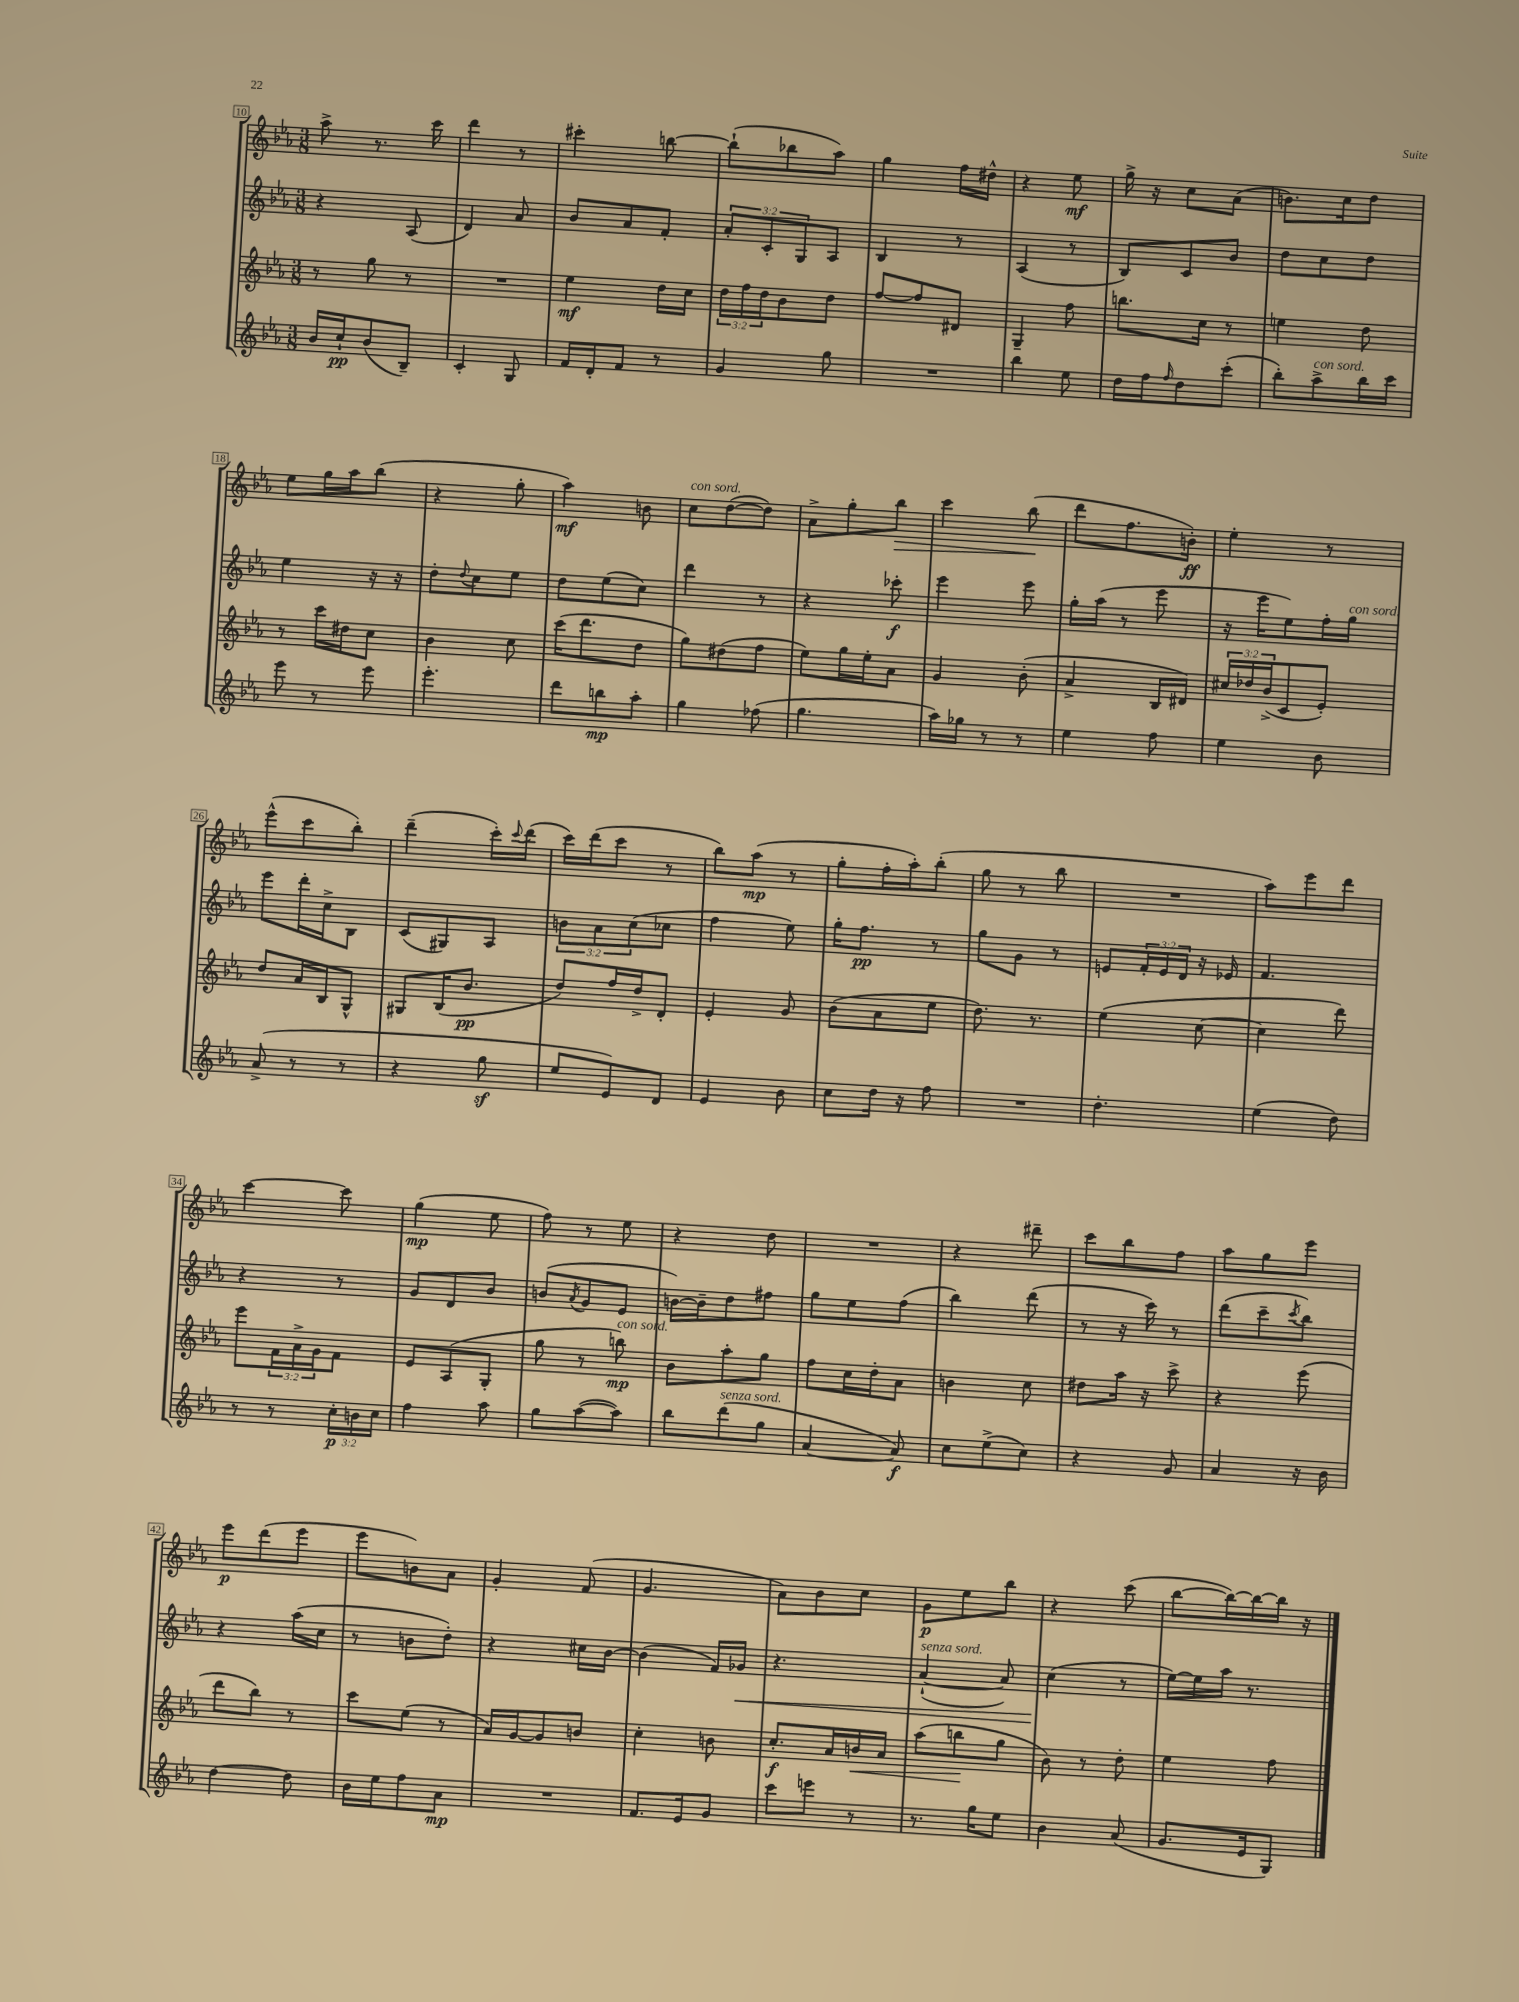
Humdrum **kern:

**kern	**kern	**kern	**kern
*staff4	*staff3	*staff2	*staff1
*clefG2	*clefG2	*clefG2	*clefG2
*k[b-e-a-]	*k[b-e-a-]	*k[b-e-a-]	*k[b-e-a-]
*M3/8	*M3/8	*M3/8	*M3/8
16b-	8r	4r	8aa-^
16cc`	.	.	.
(8b-	8gg	.	8.r
8B-~)	8r	(8A-	.
.	.	.	16ccc
=	=	=	=
4c'	4.r	4d)	4ddd
8G	.	8a-	8r
=	=	=	=
16f	4ee-	8b-	4ccc#'
16d'	.	.	.
8f	.	8a-	.
8r	16dd	8f'	[8bb
.	16cc	.	.
=	=	=	=
4g	24dd	12a-'	(8bb`]
.	24ff	.	.
.	24dd	12c'	.
.	8b-	.	8bb-
.	.	12G	.
8gg	8dd	8A-	8aa-)
=	=	=	=
4.r	[8ff	4B-	4gg
.	8ff]	.	.
.	8d#	8r	16ff
.	.	.	16dd#^^
=	=	=	=
4bb-	4G~	(4A-	4r
8ee-	8ff	8r	8ee-
=	=	=	=
16dd	8.bb	8B-)	16gg^
16ff	.	.	16r
16qqff	.	.	.
8dd	.	8c	8cc
.	16cc	.	.
(8ccc'	8r	8b-	(8a-
=	=	=	=
8bb-')	4ee	8dd	8.b)
8aa-^	.	8cc	.
.	.	.	16cc
16bb-	8dd	8dd	8dd
16ccc	.	.	.
=	=	=	=
8eee-	8r	4ee-	8ee-
8r	16ccc	.	16gg
.	16dd#	.	16aa-
8eee-	8cc	16r	(8bb-
.	.	16r	.
=	=	=	=
4.eee-'	4b-	8dd'	4r
.	.	8qqdd	.
.	.	8cc	.
.	8cc	8ee-	8gg'
=	=	=	=
8ddd	(16ccc	8dd	4aa-)
.	8.ddd	.	.
8bb	.	(8ee-	.
8aa-'	8dd	8cc)	8b
=	=	=	=
4gg	8gg)	4ddd	8cc
.	(8dd#	.	([8dd
(8ff-	8ff	8r	8dd])
=	=	=	=
4.gg	8ee-)	4r	8a-^
.	16gg	.	8gg'
.	16ee-'	.	.
.	8a-	8ccc-'	8bb-
=	=	=	=
16aa-)	4g	4eee-	4ccc
16gg-	.	.	.
8r	.	.	.
8r	(8b-'	8eee-	(8bb-
=	=	=	=
4ee-	4a-^	16gg'	8ddd
.	.	(16aa-	.
.	.	8r	8.ff
8ff	16B-	8eee-	.
.	16d#)	.	16b')
=	=	=	=
4ee-	24cc#	16r	4ee-'
.	24dd-	.	.
.	.	16eee-	.
.	(24b-^	.	.
.	8c	8ee-)	.
8b-	8e-')	16ff'	8r
.	.	16gg	.
=	=	=	=
(8a-^	8dd	8eee-	(8eee-^^
8r	16a-	16ddd'	8ccc
.	16B-	16cc^	.
8r	8G^^	8B-	8bb-')
=	=	=	=
4r	8G#	(8c	(4ddd~
.	(16B-	8G#)	.
.	8.b-	.	.
8gg	.	8A-	16ccc')
.	.	.	8qqccc
.	.	.	(16ddd
=	=	=	=
8ee-	8dd)	12b	16ccc)
.	.	.	(16ddd
.	.	12a-	.
8e-)	16ff	.	8ccc
.	.	(12cc	.
.	16dd^	.	.
8d	8d'	8cc-	8r
=	=	=	=
4e-	4e-'	4ff	8bb-)
.	.	.	(8aa-
8b-	8g	8ee-)	8r
=	=	=	=
8cc	(8b-	16gg'	8gg'
.	.	8.ff	.
16dd	8a-	.	16ff'
16r	.	.	16aa-')
8ff	8ee-	8r	(8bb-'
=	=	=	=
4.r	8.dd)	8gg	8gg
.	.	8g	8r
.	8.r	.	.
.	.	8r	8bb-
=	=	=	=
4.dd'	(4ee-	8e	4.r
.	.	24f'	.
.	.	24e	.
.	.	24d	.
.	[8cc	16r	.
.	.	16e-	.
=	=	=	=
(4ee-	4cc]	4.f	8aa-)
.	.	.	8eee-
8dd)	8ddd)	.	8ddd
=	=	=	=
8r	8eee-	4r	[4ccc
8r	24f	.	.
.	24a-^	.	.
.	24g	.	.
24cc'	8f	8r	8ccc]
24b	.	.	.
24cc	.	.	.
=	=	=	=
4ff	8e-	8g	(4gg
.	(8A-	8d	.
8aa-	8G'	8b-	8ee-
=	=	=	=
8gg	8gg	(8b	8ff)
.	.	8qa-	.
([8aa-	8r	8g	8r
8aa-])	8bb)	8e-	8ee-
=	=	=	=
8bb-	8b-	[16b)	4r
.	.	16b~]	.
(8ddd	8aa-'	8dd	.
8gg	8gg	8ff#	8dd
=	=	=	=
[4a-	8ff	8gg	4.r
.	16cc	8ee-	.
.	16dd'	.	.
8a-])	8a-	(8ff	.
=	=	=	=
8cc	4b	4bb-)	4r
(8ee-^	.	.	.
8cc)	8cc	(8ddd	8ddd#~
=	=	=	=
4r	8dd#	8r	8ccc
.	16aa-	16r	8bb-
.	16r	16ccc)	.
8g	8ccc^	8r	8ff
=	=	=	=
4a-	4r	(8ddd	8aa-
.	.	8ccc~	8gg
.	.	8qccc	.
16r	(8eee-	8bb-)	8eee-
16b-	.	.	.
=	=	=	=
[4dd	8ddd	4r	8eee-
.	8bb-)	.	(8ddd
8dd]	8r	(16aa-	8eee-
.	.	16cc	.
=	=	=	=
16b-	8ccc	8r	8eee-
16ee-	.	.	.
8ff	(8ee-	8b	8b)
8a-	8r	8dd')	8a-
=	=	=	=
4.r	16a-)	4r	4g'
.	[16g	.	.
.	8g]	.	.
.	8b	16cc#	(8f
.	.	[16b-	.
=	=	=	=
8.f	4cc'	(4b-]	4.g
16e-	.	.	.
8g	8b	16f)	.
.	.	16g-	.
=	=	=	=
8ccc	8.cc'	4.r	8a-)
8eee	.	.	8b-
.	16a-	.	.
8r	16b	.	8cc
.	16a-	.	.
=	=	=	=
8.r	(8aa-	([4a-`	8g
.	8bb	.	8ee-
16gg	.	.	.
8ee-	8gg	8a-])	8bb-
=	=	=	=
4b-	8b-)	(4cc	4r
.	8r	.	.
(8a-	8dd'	8r	(8ccc
=	=	=	=
8.g	4ee-	[16ee-)	[8bb-
.	.	16ee-]	.
.	.	16aa-	16bb-_)
16e-	.	8.r	16bb-_
8G)	8ff	.	16bb-]
.	.	.	16r
==	==	==	==
*-	*-	*-	*-
